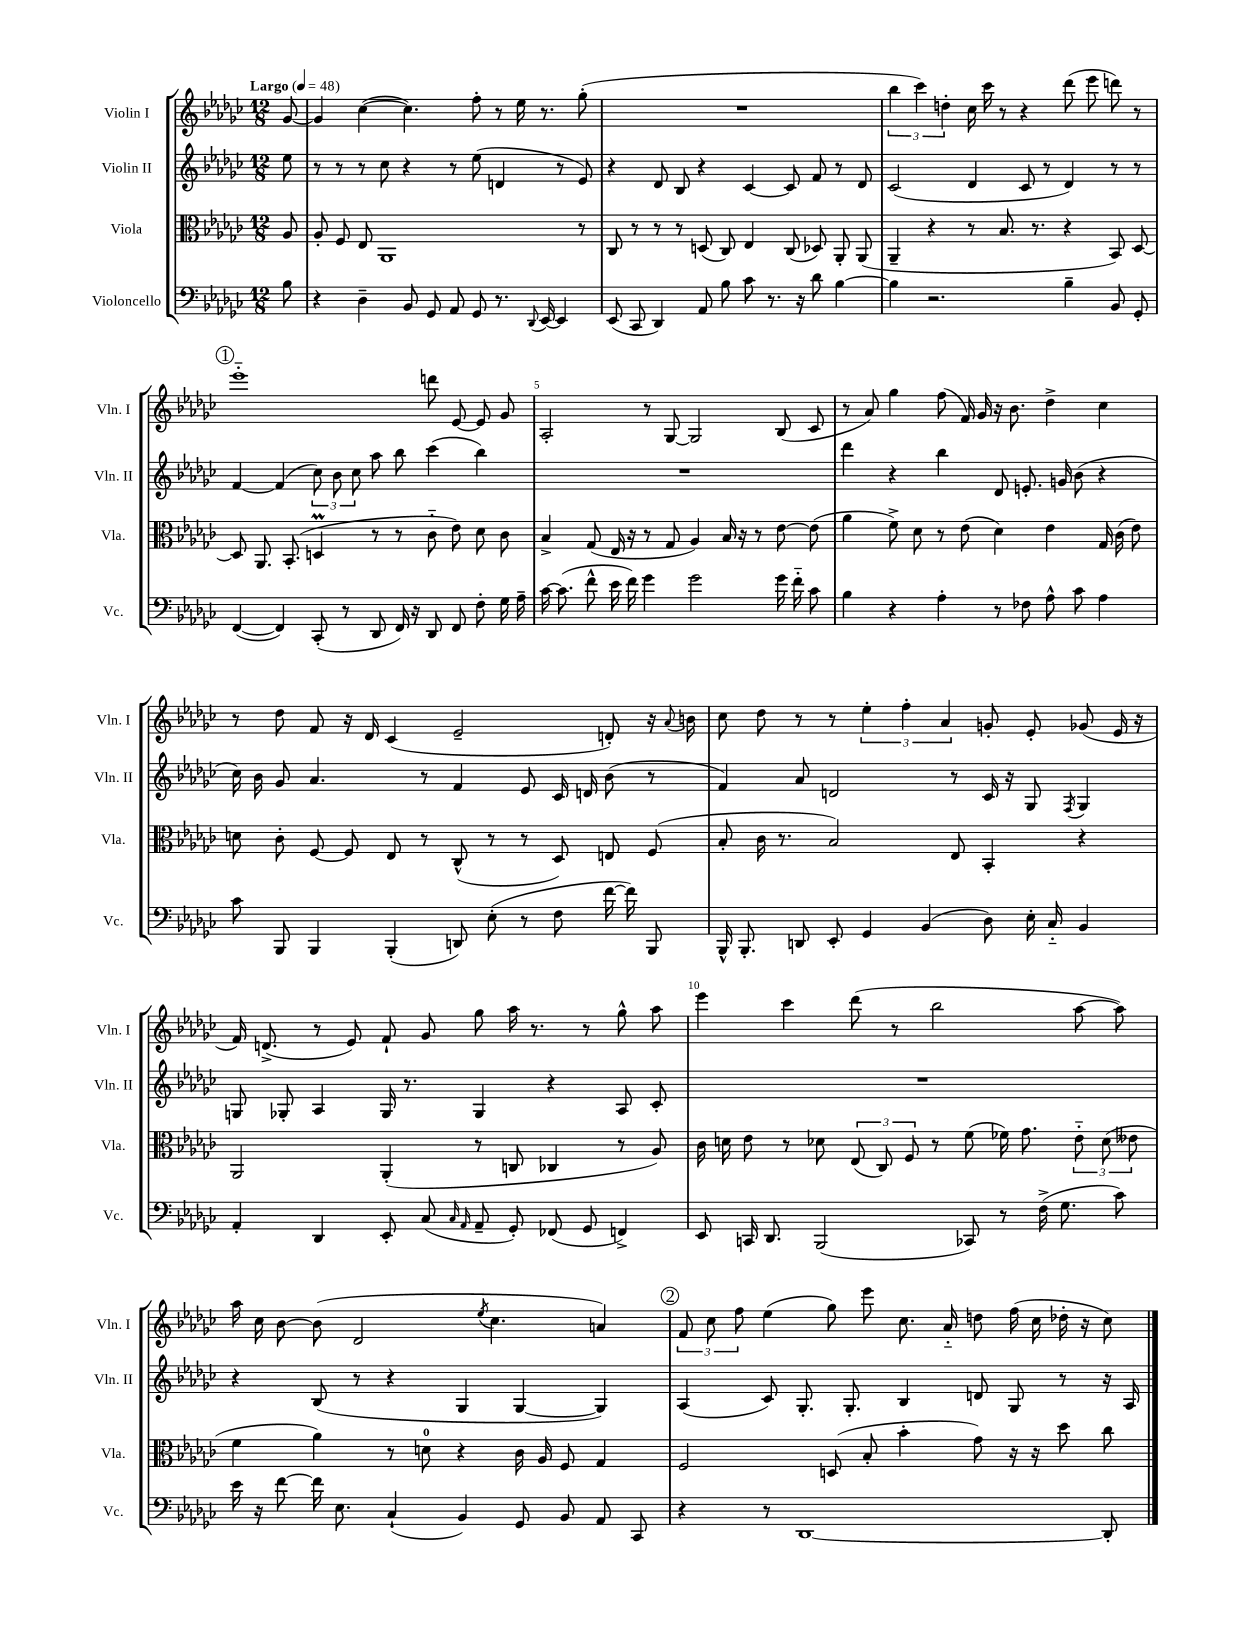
<<
\new StaffGroup <<
\new Staff = "s0" \with { instrumentName = "Violin I" shortInstrumentName = "Vln. I" } {
    \clef treble \key ges \major \numericTimeSignature \time 12/8 \partial 8 \tempo "Largo" 4 = 48
    \autoBeamOff ges'8~ |
    ges'4 ces''4~( ces''4.) f''8-. r8 ees''16 r8. ges''8-.( |
    R1. |
    \tuplet 3/2 { bes''4 ces'''4) d''4-. } ces''16 ces'''16 r8 r4 des'''8( ees'''8 d'''8) r8 |
    \mark \markup { \circle "1" } ees'''1-_ d'''8 ees'8~ ees'8 ges'8 |
    aes2-. r8 ges8~ ges2 bes8( ces'8 |
    r8 aes'8) ges''4 f''8( f'16) ges'16 r16 bes'8. des''4-> ces''4 |
    r8 des''8 f'8 r16 des'16 ces'4( ees'2-- d'8-.) r16 \appoggiatura { aes'8 } b'16 |
    ces''8 des''8 r8 r8 \tuplet 3/2 { ees''4-. f''4-. aes'4 } g'8-. ees'8-. ges'8( ees'16 r16 |
    f'16) d'8.->( r8 ees'8) f'8-! ges'8 ges''8 aes''16 r8. r8 ges''8-^ aes''8 |
    ees'''4 ces'''4 des'''8( r8 bes''2 aes''8~ aes''8) |
    aes''16 ces''16 bes'8~ bes'8( des'2 \acciaccatura { ees''8 } ces''4. a'4) |
    \mark \markup { \circle "2" } \tuplet 3/2 { f'8 ces''8 f''8 } ees''4( ges''8) ees'''8 ces''8. aes'16-_ d''8 f''16( ces''16 des''16-. r16 ces''8) \bar "|." |
}
\new Staff = "s1" \with { instrumentName = "Violin II" shortInstrumentName = "Vln. II" } {
    \clef treble \key ges \major \numericTimeSignature \time 12/8 \partial 8
    \autoBeamOff ees''8 |
    r8 r8 r8 ces''8 r4 r8 ees''8( d'4 r8 ees'8) |
    r4 des'8 bes8 r4 ces'4~ ces'8 f'8 r8 des'8 |
    ces'2( des'4 ces'8 r8 des'4) r8 r8 |
    \mark \markup { \circle "1" } f'4~ f'4( \tuplet 3/2 { ces''8) bes'8 ces''8 } aes''8 bes''8 ces'''4( bes''4) |
    R1. |
    des'''4 r4 bes''4 des'8 e'8.-. g'16 bes'8( r4 |
    ces''16) bes'16 ges'8 aes'4. r8 f'4 ees'8 ces'16 d'16 bes'8( r8 |
    f'4) aes'8 d'2 r8 ces'16 r16 ges8 \acciaccatura { f8 } ges4 |
    g8 ges8-. aes4 ges16 r8. ges4 r4 aes8 ces'8-. |
    R1. |
    r4 bes8( r8 r4 ges4 ges4~ ges4) |
    \mark \markup { \circle "2" } aes4( ces'8) ges8.-. ges8.-. bes4 d'8 ges8 r8 r16 aes16 \bar "|." |
}
\new Staff = "s2" \with { instrumentName = "Viola" shortInstrumentName = "Vla." } {
    \clef alto \key ges \major \numericTimeSignature \time 12/8 \partial 8
    \autoBeamOff aes8 |
    aes8-. f8 ees8 aes,1 r8 |
    ces8 r8 r8 r8 d8( ces8) ees4 ces8( des8) aes,8-. aes,8( |
    aes,4-- r4 r8 bes8. r8. r4 bes,8) des8~ |
    \mark \markup { \circle "1" } des8 aes,8. bes,8.-.( d4\prall r8 r8 ces'8-_ ees'8) des'8 ces'8 |
    bes4-> ges8( ees16 r16 r8 ges8 aes4) bes16 r16 r8 ees'8~ ees'8( |
    aes'4 f'8->) des'8 r8 ees'8( des'4) ees'4 ges16 ces'16( ees'8) |
    d'8 ces'8-. f8~ f8 ees8 r8 ces8-^( r8 r8 des8) e8 f8( |
    bes8-. ces'16 r8. bes2) ees8 bes,4-. r4 |
    aes,2 aes,4-.( r8 c8 ces4 r8 aes8) |
    ces'16 d'16 ees'8 r8 des'8 \tuplet 3/2 { ees8( ces8) f8 } r8 f'8( fes'16) ges'8. \tuplet 3/2 { ees'8-_ des'8( eeses'8 } |
    f'4 aes'4) r8 d'8-0 r4 ces'16 aes16 f8 ges4 |
    \mark \markup { \circle "2" } f2 d8( bes8-. bes'4-. ges'8) r16 r16 des''8 ces''8 \bar "|." |
}
\new Staff = "s3" \with { instrumentName = "Violoncello" shortInstrumentName = "Vc." } {
    \clef bass \key ges \major \numericTimeSignature \time 12/8 \partial 8
    \autoBeamOff bes8 |
    r4 des4-- bes,8 ges,8 aes,8 ges,8 r8. \appoggiatura { des,8 } ees,16~ ees,4 |
    ees,8( ces,8 des,4) aes,8 bes8 ces'8 r8. r16 des'8 bes4~ |
    bes4 r2. bes4-- bes,8 ges,8-. |
    \mark \markup { \circle "1" } f,4~( f,4) ces,8-.( r8 des,8 f,16) r16 des,8 f,8 f8-. ges16 aes16-- |
    ces'16~ ces'8.( f'8-^ ees'16 f'16) ges'4 ges'2 ges'16 f'16-_ ces'8 |
    bes4 r4 aes4-. r8 fes8 aes8-^ ces'8 aes4 |
    ces'8 bes,,8 bes,,4 bes,,4-.( d,8) ees8-.( r8 f8 f'16~ f'16) bes,,8 |
    bes,,16-^ bes,,8.-. d,8 ees,8-. ges,4 bes,4( des8) ees16-. ces16-_ bes,4 |
    aes,4-. des,4 ees,8-. ces8( \grace { ces16 aes,16 } aes,8-- ges,8-.) fes,8( ges,8 f,4->) |
    ees,8 c,16 des,8. bes,,2( ces,8) r8 f16->( ges8. ces'8) |
    ees'16 r16 f'8~ f'16 ees8. ces4-!( bes,4) ges,8 bes,8 aes,8 ces,8 |
    \mark \markup { \circle "2" } r4 r8 des,1~ des,8-. \bar "|." |
}
>>
>>
\layout { \context { \Score \override BarNumber.break-visibility = ##(#f #t #t) barNumberVisibility = #(every-nth-bar-number-visible 5) } }
